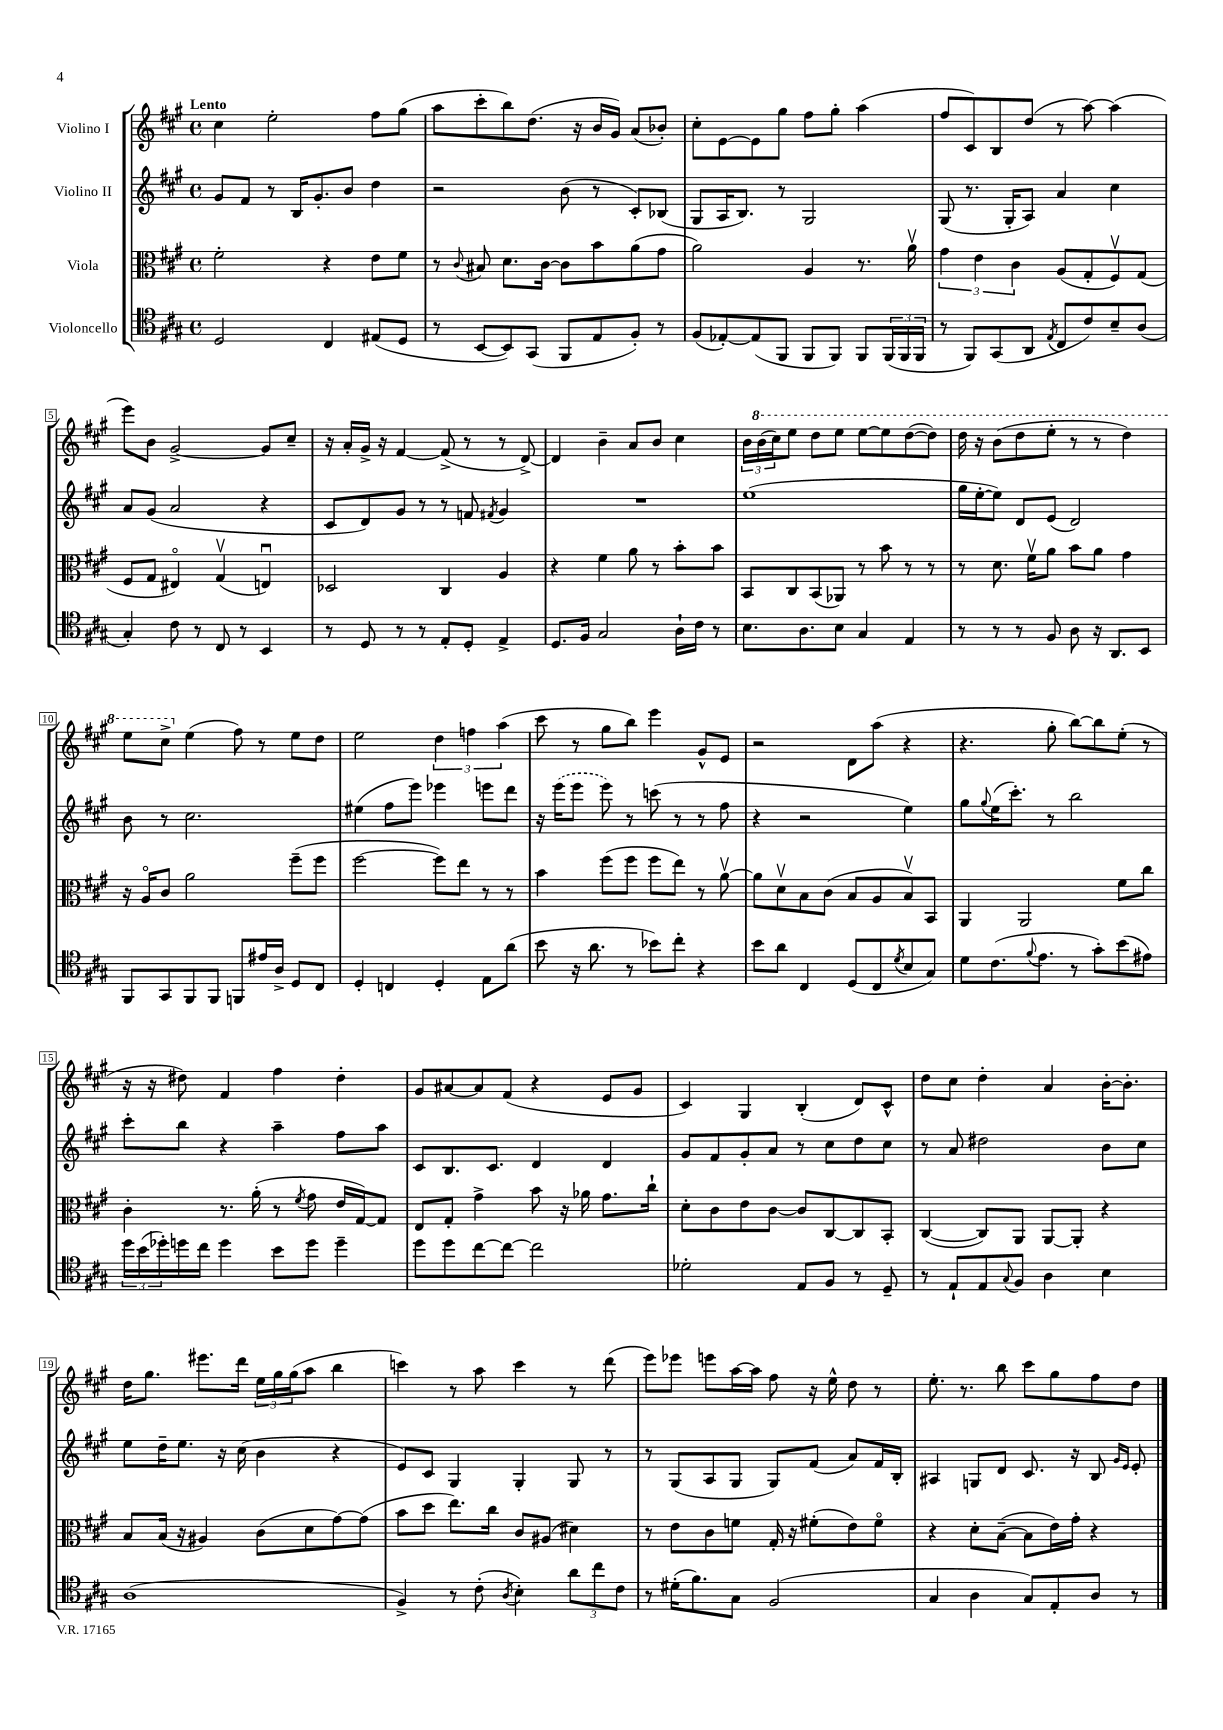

**kern	**kern	**kern	**kern
*staff4	*staff3	*staff2	*staff1
*clefC4	*clefC3	*clefG2	*clefG2
*k[f#c#g#]	*k[f#c#g#]	*k[f#c#g#]	*k[f#c#g#]
*M4/4	*M4/4	*M4/4	*M4/4
*met(c)	*met(c)	*met(c)	*met(c)
2D	2f#'	8g#	4cc#
.	.	8f#	.
.	.	8r	2ee'
.	.	16B	.
.	.	8.g#'	.
4C#	4r	.	.
.	.	8b	.
(8E#	8e	4dd	8ff#
8D	8f#	.	(8gg#
=	=	=	=
8r	8r	2r	8aa
.	8qqc#	.	.
[8BB	8B#	.	8ccc#'
8BB])	8.d	.	8bb)
(8GG#	.	.	(8.dd
.	[16c#	.	.
8FF#	8c#]	(8b	.
.	.	.	16r
8E	8b	8r	16b
.	.	.	16g#)
8F#')	(8a	8c#')	(8a
8r	8g#	(8B-	8b-')
=	=	=	=
(8F#	2a)	8G#	8cc#'
[8E-')	.	16A	[8e
.	.	8.B)	.
(8E-]	.	.	8e]
8FF#	.	8r	8gg#
8FF#	4A	2G#	8ff#
8FF#)	.	.	8gg#'
8FF#	8.r	.	(4aa
(24FF#	.	.	.
24FF#	.	.	.
.	16av	.	.
24FF#	.	.	.
=	=	=	=
8r	6g#	(8G#	8ff#
8FF#)	.	8.r	8c#)
.	6e	.	.
(8GG#	.	.	8B
.	.	16G#'	.
.	6c#	.	.
8AA	.	8A)	(8dd
8qE	.	.	.
8C#	(8A	4a	8r
8c#)	8G#'	.	[8aa)
8B~	8F#v)	4cc#	(4aa]
(8A	(8G#	.	.
=	=	=	=
4G#')	8F#	8a	8eee)
.	8G#	(8g#	8b
8c#	4E#o)	2a	[2g#^
8r	.	.	.
8C#	(4G#v	.	.
8r	.	.	.
4BB	4Eu)	4r	8g#]
.	.	.	8cc#~
=	=	=	=
8r	2D-	8c#	16r
.	.	.	16a'
8D	.	8d)	16g#^
.	.	.	16r
8r	.	8g#	[4f#
8r	.	8r	.
8E'	4C#	8r	(8f#^]
8D'	.	8f	8r
.	.	8qf#	.
4E^	4A	4g#	8r
.	.	.	[8d^)
=	=	=	=
8.D	4r	1r	4d]
16F#	.	.	.
2G#	4f#	.	4b~
.	8a	.	8a
.	8r	.	8b
16A`	8b'	.	4cc#
16c#	.	.	.
8r	8b	.	.
=	=	=	=
8.B	8BB	(1ee	24b
.	.	.	(24bb
.	.	.	24ccc#)
.	8C#	.	8eee
8.A	.	.	.
.	(8BB	.	8ddd
8B	8AA-)	.	8eee
4G#	8r	.	[8eee
.	8b	.	8eee]
4E	8r	.	([8ddd
.	8r	.	8ddd])
=	=	=	=
8r	8r	16gg#	16ddd
.	.	[16ee'	16r
8r	8.d	8ee])	(8bb
8r	.	8d	8ddd
.	16f#v	.	.
8F#	8a	(8e	8eee'
8A	8b	2d)	8r
16r	8a	.	8r
8.AA	.	.	.
.	4g#	.	4ddd)
8BB	.	.	.
=	=	=	=
8FF#	16r	8b	8eee
.	16Ao	.	.
8GG#	8c#	8r	8ccc#^
8FF#	2a	2.cc#	(4ee
8FF#	.	.	.
8FF	.	.	8ff#)
16e#	.	.	8r
16A^	.	.	.
8D	(8ff#~	.	8ee
8C#	8ff#	.	8dd
=	=	=	=
4D'	[2ff#	(4ee#	2ee
4C	.	8ff#	.
.	.	8eee)	.
4D'	8ff#])	4eee-	6dd
.	8ee	.	.
.	.	.	6ff
8E	8r	8eee	.
.	.	.	(6aa
(8a	8r	8ddd	.
=	=	=	=
8b	4b	16r	8ccc#
.	.	(16eee	.
16r	.	8eee	8r
8.a	.	.	.
.	(8ff#	8eee)	8gg#
8r	8ff#	8r	8bb)
8b-)	8ff#	(8ccc	4eee
8cc#'	8ee)	8r	.
4r	8r	8r	8g#^^
.	[8av	8ff#	8e
=	=	=	=
8b	8a]	4r	2r
8a	8dv	.	.
4C#	8B	2r	.
.	(8c#	.	.
(8D	8B	.	8d
8C#	8A	.	(8aa
8qd	.	.	.
8B	8Bv)	4ee)	4r
8G#)	8BB	.	.
=	=	=	=
8d	4AA	8gg#	4.r
.	.	8qqgg#	.
(8.c#	.	(16ee	.
.	.	8.ccc#')	.
.	2AA	.	.
8qqf#	.	.	.
8.e	.	.	.
.	.	8r	8gg#'
8r	.	2bb	[8bb)
8g#')	.	.	8bb]
(8b	8f#	.	(8ee'
8e#)	8cc#	.	8r
=	=	=	=
24dd	4c#'	8ccc#'	16r
(24b	.	.	.
.	.	.	16r
24dd-')	.	.	.
16dd	.	8bb	8dd#)
16cc#	.	.	.
4dd	8.r	4r	4f#
.	(16a'	.	.
8b	8r	4aa~	4ff#
.	8qf#	.	.
8dd	8g#	.	.
4dd~	16e	8ff#	4dd#'
.	[16G#)	.	.
.	8G#]	8aa	.
=	=	=	=
8dd	8E	8c#	8g#
8dd	8G#'	8.B	[8a#
[8cc#	4g#^	.	8a#]
.	.	8.c#	.
8cc#_	.	.	(8f#
2cc#]	8b	4d	4r
.	16r	.	.
.	16a-	.	.
.	8.g#	4d	8e
.	.	.	8g#
.	16cc#`	.	.
=	=	=	=
2d-'	8d'	8g#	4c#)
.	8c#	8f#	.
.	8e	8g#'	4G#
.	[8c#	8a	.
8E	8c#]	8r	(4B'
8F#	[8C#	8cc#	.
8r	8C#]	8dd	8d)
8D~	8BB'	8cc#	8c#^^
=	=	=	=
8r	([4C#	8r	8dd
8E`	.	8a	8cc#
8E	8C#])	2dd#	4dd'
8qqG#	.	.	.
8F#	8AA	.	.
4A	[8AA	.	4a
.	8AA']	.	.
4B	4r	8b	[16b'
.	.	.	8.b']
.	.	8cc#	.
=	=	=	=
(1A	8B	8ee	16dd
.	.	.	8.gg#
.	(16B	16dd~	.
.	16r	8.ee	.
.	4A#)	.	8.eee#
.	.	16r	.
.	.	(16cc#	16ddd
.	(8c#	4b	24ee
.	.	.	24gg#
.	.	.	(24gg#
.	8d	.	8aa
.	[8g#)	4r	4bb
.	(8g#]	.	.
=	=	=	=
4F#^)	8b	8e)	4ccc)
.	8dd	8c#	.
8r	8.ee)	4G#	8r
(8c#'	.	.	8aa
.	16cc#	.	.
8qA	.	.	.
4B')	8c#	4G#'	4ccc
.	(8A#	.	.
12a	4d#)	8G#	8r
12cc#	.	.	.
.	.	8r	(8ddd
12c#	.	.	.
=	=	=	=
8r	8r	8r	8eee)
(16d#'	8e	(8G#	8eee-
8.f#)	.	.	.
.	8c#	8A	8eee
8G#	8f	8G#	[16aa
.	.	.	16aa]
(2F#	16G#'	8G#)	8ff#
.	16r	.	.
.	(8f#'	(8f#	16r
.	.	.	16ee^^
.	8e)	8a)	8dd
.	8f#o	16f#	8r
.	.	16B'	.
=	=	=	=
4G#	4r	4A#	8.ee'
.	.	.	8.r
4A	8d'	8G	.
.	([8B~	8d	8bb
8G#)	8B]	8.c#	8ccc#
8E'	16e)	.	8gg#
.	16g#'	16r	.
8A	4r	8B	8ff#
.	.	16qqg#	.
.	.	16qqe	.
8r	.	8e'	8dd
==	==	==	==
*-	*-	*-	*-
